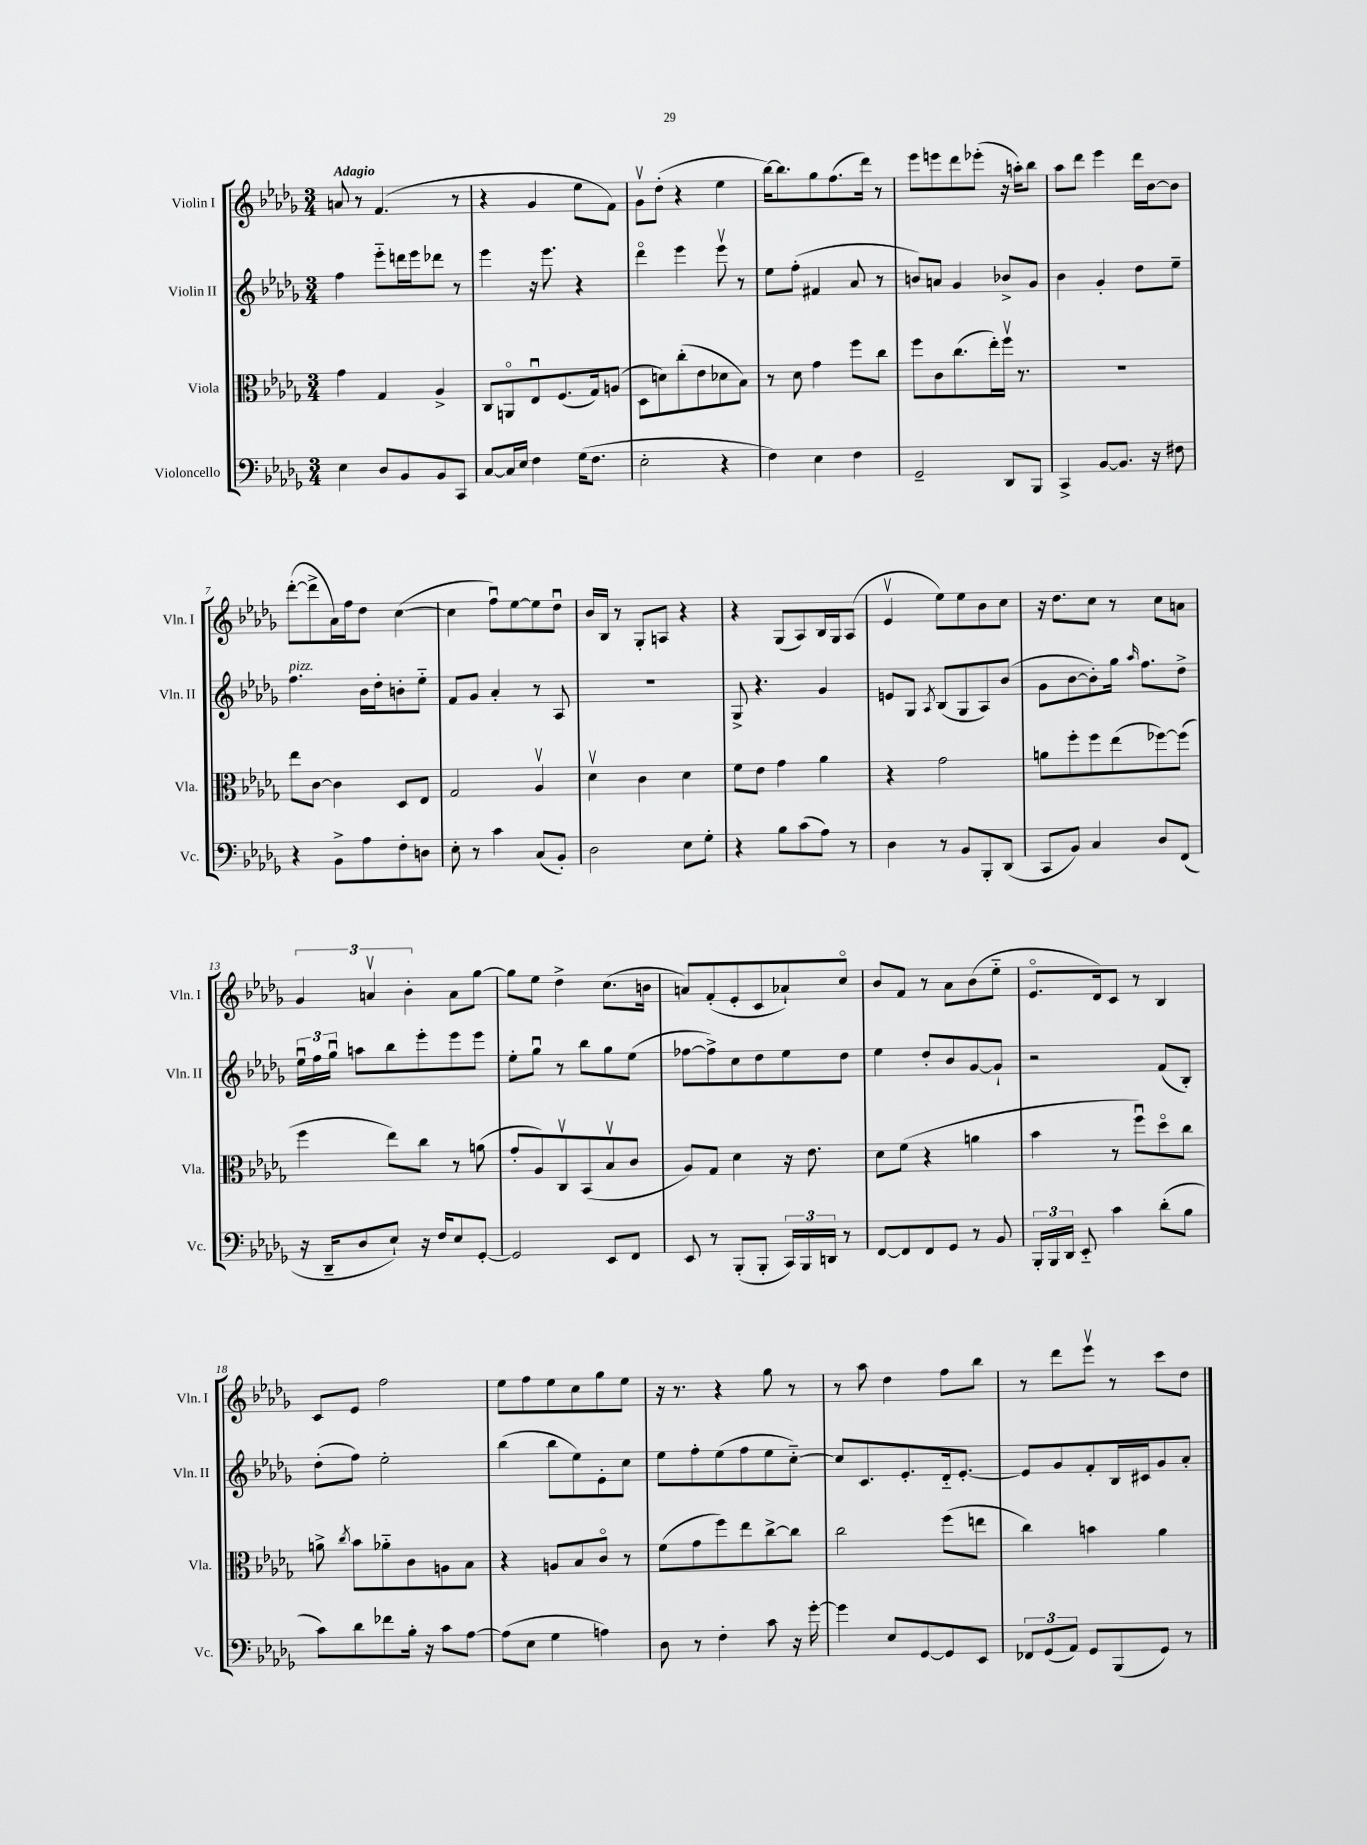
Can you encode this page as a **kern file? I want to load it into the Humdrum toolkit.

**kern	**kern	**kern	**kern
*part4	*part3	*part2	*part1
*staff4	*staff3	*staff2	*staff1
*I"Violoncello	*I"Viola	*I"Violin II	*I"Violin I
*I'Vc.	*I'Vla.	*I'Vln. II	*I'Vln. I
*clefF4	*clefC3	*clefG2	*clefG2
*k[b-e-a-d-g-]	*k[b-e-a-d-g-]	*k[b-e-a-d-g-]	*k[b-e-a-d-g-]
*M3/4	*M3/4	*M3/4	*M3/4
=1	=1	=1	=1
!	!	!	!LO:TX:a:B:t=Adagio
4E-\	4g-\	4ff\	8an/
.	.	.	8r
8D-/L	4G-/	8eee-\L	(4.f/
8BB-/	.	16dddn\L	.
.	.	16eee-\J	.
8BB-/	4A-^/	8ddd-X\J	.
8CC/J	.	8r	8r
=2	=2	=2	=2
[8C/L	8C/L	4eee-\	4r
16C/L]	8AAn/	.	.
16E-/JJ	.	.	.
4F\	8E-u/	16r	4g-/
.	.	8.eee-\	.
.	(8.F/	.	.
(16G-\KL	.	4r	8ee-\L
8.F\J	16G-/k)	.	.
.	(8An/J	.	8f\J)
=3	=3	=3	=3
2E-'\	8D-\L	4ddd-\	8g-v\L
.	8dn\)	.	(8dd-'\J
.	(8cc'\	4eee-\	4r
.	8e-\	.	.
4r	8d-X\	8eee-v\	4ee-\
.	8B-\J)	8r	.
=4	=4	=4	=4
4F\)	8r	8ee-\L	[16bb-\KL)
.	.	.	8.bb-\]
.	8d-\	(8ff'\J	.
4E-\	4g-\	4f#X/	8gg-\
.	.	.	(8.ff\
4F\	8ff\L	8a-/	.
.	.	.	16ddd-\Jk)
.	8cc\J	8r	8r
=5	=5	=5	=5
2GG-~/	8ff\L	8bn/L)	8eee-\L
.	8c\	8an/J	8eeen\
.	(8.cc\	4g-/	8ddd-\
.	.	.	(8eee-X'\J
.	16ee-'\L)	.	.
8DD-/L	16ffv\JJ	8b-X^/L	16r
.	8.r	.	16aan'\KL)
8BBB-/J	.	8g-/J	8bb-\J
=6	=6	=6	=6
4CC^/	2.r	4b-\	8aa-\L
.	.	.	8ddd-\J
[8BB-/L	.	4g-'/	4eee-\
8.BB-/J]	.	.	.
.	.	8dd-\L	16ddd-\LL
16r	.	.	[16b-\J
8F#X\	.	8ee-~\J	8b-\J]
!!LO:LB:g=z
=7	=7	=7	=7
!	!	!LO:TX:a:i:t=pizz.	!
4r	8ee-\L	4.ff\	([8ddd-'\L
.	[8c\J	.	8ddd-^\]
8BB-^\L	4c\]	.	16a-\L)
.	.	.	16ff\J
8A-\	.	16b-\LL	8dd-\J
.	.	16dd-'\J	.
8F'\	8D-/L	8bn'\	([4cc\
8Dn\J	8E-/J	8ee-\J	.
=8	=8	=8	=8
8E-'\	2G-/	8f/L	4cc\]
8r	.	8g-/J	.
4c\	.	4a-'/	8ffu\L)
.	.	.	[8ee-\
(8C/L	4A-v/	8r	8ee-\]
8BB-'/J)	.	8A-/	8dd-u\J
=9	=9	=9	=9
2D-\	4d-v\	2.r	16b-/LL
.	.	.	16B-/JJ
.	.	.	8r
.	4c\	.	8G-'/L
.	.	.	8An/J
8E-\L	4d-\	.	4r
8G-'\J	.	.	.
=10	=10	=10	=10
4r	8f\L	8G-^/	4r
.	8e-\J	4.r	.
8B-\L	4g-\	.	(8G-/L
(8c\	.	.	8A-/)
8A-\J)	4a-\	4g-/	16B-/L
.	.	.	16G-/J
8r	.	.	(8A-/J
=11	=11	=11	=11
4D-\	4r	8en/L	4e-v/
.	.	8G-/J	.
.	.	8qA-/	.
8r	2g-\	(8B-/L	8ee-\L)
8BB-/L	.	8G-/	8ee-\
8BBB-'/	.	8A-/)	8b-\
(8DD-/J	.	(8b-/J	8cc\J
=12	=12	=12	=12
8CC/L	8an\L	8g-\L	16r
.	.	.	8.dd-\L
8BB-/J)	8ff'\	[8b-\	.
4C/	8ff\	8b-'\])	8cc\J
.	(8ee-\	16gg-\Jk	8r
.	.	16qqaa-/	.
.	.	8.ff\L	.
8D-/L	[8ff-X\)	.	8cc\L
(8FF/J	(8ff-\J]	8dd-^\J	8an\J
!!LO:LB:g=z
=13	=13	=13	=13
16r	4ff\	24ee-u\LL	6g-/
.	.	24ff\	.
16DD-~/KL	.	.	.
.	.	24gg-u\JJ	.
8D-/	.	8aan\L	.
.	.	.	6anv/
8E-`/J)	8ee-\L)	8bb-\	.
.	.	.	6b-'\
16r	8cc\J	8eee-'\	.
16F/KL	.	.	.
8E-/	8r	8eee-\	8a\L
[8GG-'/J	(8an\	8eee-\J	[8gg-\J
=14	=14	=14	=14
2GG-/]	8g-'/L	8ee-'\L	8gg-\L]
.	8A-/)	8gg-u\J	8ee-\J
.	8Cv/	8r	4dd-^\
.	(8BB-/	8bb-\L	.
8EE-/L	8B-v/	8gg-\	(8.cc\L
8FF/J	8c/J	(8ee-\J	.
.	.	.	16bn\Jk
=15	=15	=15	=15
8EE-/	8A-/L)	[8ff-X\L	8an/L)
8r	8G-/J	8ff-^\])	(8f'/
(8BBB-'/L	4d-\	8cc\	8e-'/
8BBB-'/J	.	8dd-\	8c/
24CC/LL)	16r	8ee-\	8a-X`/)
24BBB-/	.	.	.
.	8.e-\	.	.
24DDn/JJ	.	.	.
8r	.	8dd-\J	8cc/J
=16	=16	=16	=16
[8FF/L	8d-\L	4ee-\	8b-/L
8FF/]	(8f\J	.	8f/J
8FF/	4r	8dd-'/L	8r
8GG-/J	.	8b-/	8a-\L
8r	4an\	[8g-/	(8b-\
8BB-/	.	8g-`/J]	8ee-\J
=17	=17	=17	=17
24BBB-'/LL	4b-\	2r	8.e-/L
24BBB-/	.	.	.
24DD-/JJ	.	.	.
8EE-/	.	.	.
.	.	.	16d-/k)
4c\	8r	.	8c/J
.	8ffu\L)	.	8r
(8d-'\L	8dd-\	(8f/L	4B-/
8B-\J	8cc\J	8B-'/J)	.
!!LO:LB:g=z
=18	=18	=18	=18
8c\L)	8an^\	(8dd-'\L	8c/L
.	8qcc/	.	.
8d-\	8b-\L	8ff\J)	8e-/J
8f-X\	8a-X\	2ee-'\	2ff\
16B-'\Jk	8c\	.	.
16r	.	.	.
8c\L	8An\	.	.
[8A-\J	8B-\J	.	.
=19	=19	=19	=19
(8A-\L]	4r	(4bb-\	8ee-\L
8E-\J	.	.	8ff\
4G-\	8An/L	8bb-\L	8ee-\
.	8B-/	8ee-\)	8cc\
4An\)	8c/J	8e-'\	8gg-\
.	8r	8cc\J	8ee-\J
=20	=20	=20	=20
8D-\	(8f\L	8ee-\L	16r
.	.	.	8.r
8r	8g-\	8ff'\	.
4F'\	8ff\)	(8ee-\	4r
.	8ee-\	8ff\	.
8c\	[8cc^\	8ee-\	8gg-\
16r	8cc\J]	[8cc\J)	8r
[16g-'\	.	.	.
=21	=21	=21	=21
4g-\]	2cc\	8cc/L]	8r
.	.	8.c/	8aa-\
8E-/L	.	.	4dd-\
.	.	8.e-'/	.
[8GG-/	.	.	.
8GG-/]	(8ff\L	16d-/k	8ff\L
.	.	[8.e-'/J	.
8EE-/J	8een\J	.	8bb-\J
=22	=22	=22	=22
12FF-X/L	4cc\)	8e-/L]	8r
(12GG-/	.	.	.
.	.	8g-/	8ddd-\L
12AA-/J)	.	.	.
8GG-/L	4bn\	8f'/	8eee-v\J
(8BBB-/	.	16B-/L	8r
.	.	16c#X/J	.
8GG-/J)	4a-\	8g-/	8ccc\L
8r	.	8a-'/J	8dd-\J
==	==	==	==
*-	*-	*-	*-
